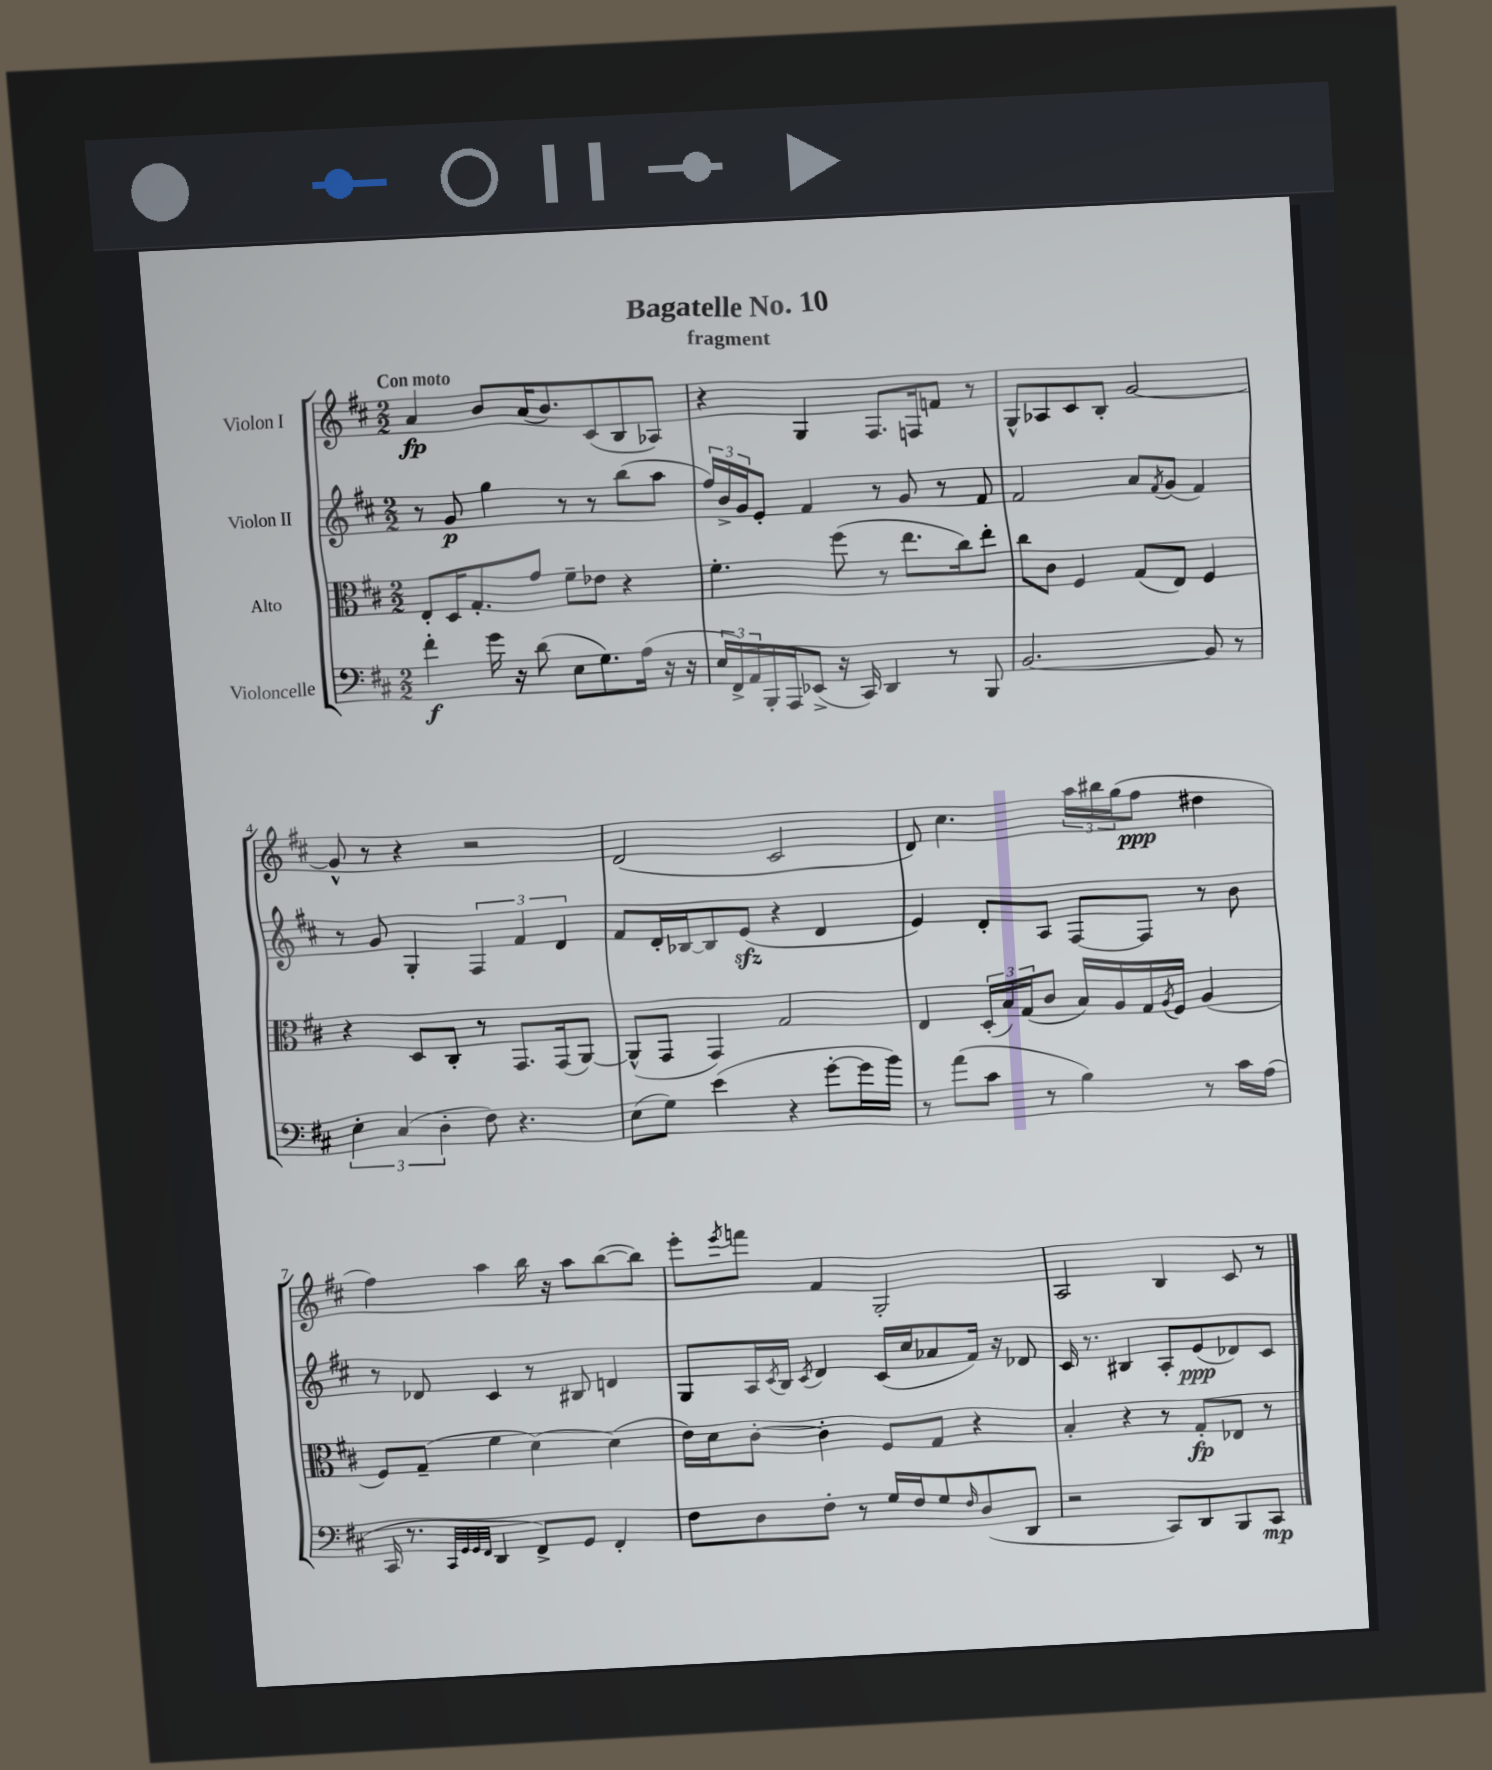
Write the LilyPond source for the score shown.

\header { title = "Bagatelle No. 10" subtitle = "fragment" }
<<
\new StaffGroup <<
\new Staff = "s0" \with { instrumentName = "Violon I" } {
    \clef treble \key d \major \numericTimeSignature \time 2/2 \tempo "Con moto"
    a'4\fp b'8 a'16( b'8.) cis'8( b8 aes8) |
    r4 g4 fis8. f16 f'8 r8 |
    g8-^ aes8 cis'8 b8-. g'2~ |
    g'8-^ r8 r4 r2 |
    d'2( cis'2 |
    d'8) cis''4. \tuplet 3/2 { a''16 bis''16 g''16( } fis''8\ppp dis''4 |
    fis''4) a''4 b''16 r16 a''8 b''8~( b''8) |
    e'''8-. \acciaccatura { e'''8 } f'''8 fis'4 g2-. |
    a2 b4 cis'8 r8 \bar "|." |
}
\new Staff = "s1" \with { instrumentName = "Violon II" } {
    \clef treble \key d \major \numericTimeSignature \time 2/2
    r8 g'8\p g''4 r8 r8 b''8( a''8 |
    \tuplet 3/2 { fis''16) b'16-> g'16 } e'8-. fis'4 r8 g'8 r8 fis'8 |
    fis'2 a'8 \acciaccatura { fis'8 } g'8( fis'4) |
    r8 g'8 g4-. \tuplet 3/2 { fis4 fis'4 d'4 } |
    fis'8 d'16-. bes16~ bes8 e'8\sfz( r4 d'4 |
    e'4) d'8-. a8 fis8~ fis8 r8 b'8 |
    r8 des'8 cis'4 r8 bis8 d'4 |
    g8 a16 \acciaccatura { cis'8 } b16 \acciaccatura { cis'8 } d'4 cis'16( cis''16 aes'8 fis'16) r16 des'8 |
    cis'16 r8. bis4 a8-. e'8\ppp( des'8) cis'8 \bar "|." |
}
\new Staff = "s2" \with { instrumentName = "Alto" } {
    \clef alto \key d \major \numericTimeSignature \time 2/2
    e8-. d16 g8.-. g'8 fis'8-- ees'8 r4 |
    fis'4.-. fis''8( r8 e''8. cis''16) e''8-. |
    cis''8 cis'8 fis4 g8( e8) fis4 |
    r4 d8 cis8-. r8 g,8. g,16( a,8~) |
    a,8-^( g,8 g,4) g2 |
    e4 \tuplet 3/2 { d16-.( b16) g16( } cis'8 b16) a16 g16 \acciaccatura { a8 } fis16 a4( |
    fis8) g8--( fis'4 d'4~) d'4( |
    e'16) d'16 cis'8~-. cis'4-. fis8 g8 r4 |
    b4-. r4 r8 g8-.\fp ees8 r8 \bar "|." |
}
\new Staff = "s3" \with { instrumentName = "Violoncelle" } {
    \clef bass \key d \major \numericTimeSignature \time 2/2
    fis'4-.\f g'16 r16 d'8( e8 g8.) a16( r16 r16 |
    \tuplet 3/2 { e16 fis,16->) a,16 } b,,16-. a,,16 ees,8->( r16 cis,16) d,4 r8 b,,8 |
    b,2.~ b,8 r8 |
    \tuplet 3/2 { e4-. cis4( d4-. } fis8) r4. |
    e8( g8) e'4( r4 g'8~-. g'16 b'16) |
    r8 a'8( cis'8 r8 b4) r8 cis'16 a16( |
    cis,16 r8. \grace { cis,32 g,32 g,32 fis,32 } d,4 fis,8->) g,8 fis,4-. |
    fis8 d8 fis8-. r8 g16 fis16 g8 \grace { fis16 } d8( d,8 |
    r2 cis,8) d,8 b,,8 cis,8\mp \bar "|." |
}
>>
>>
